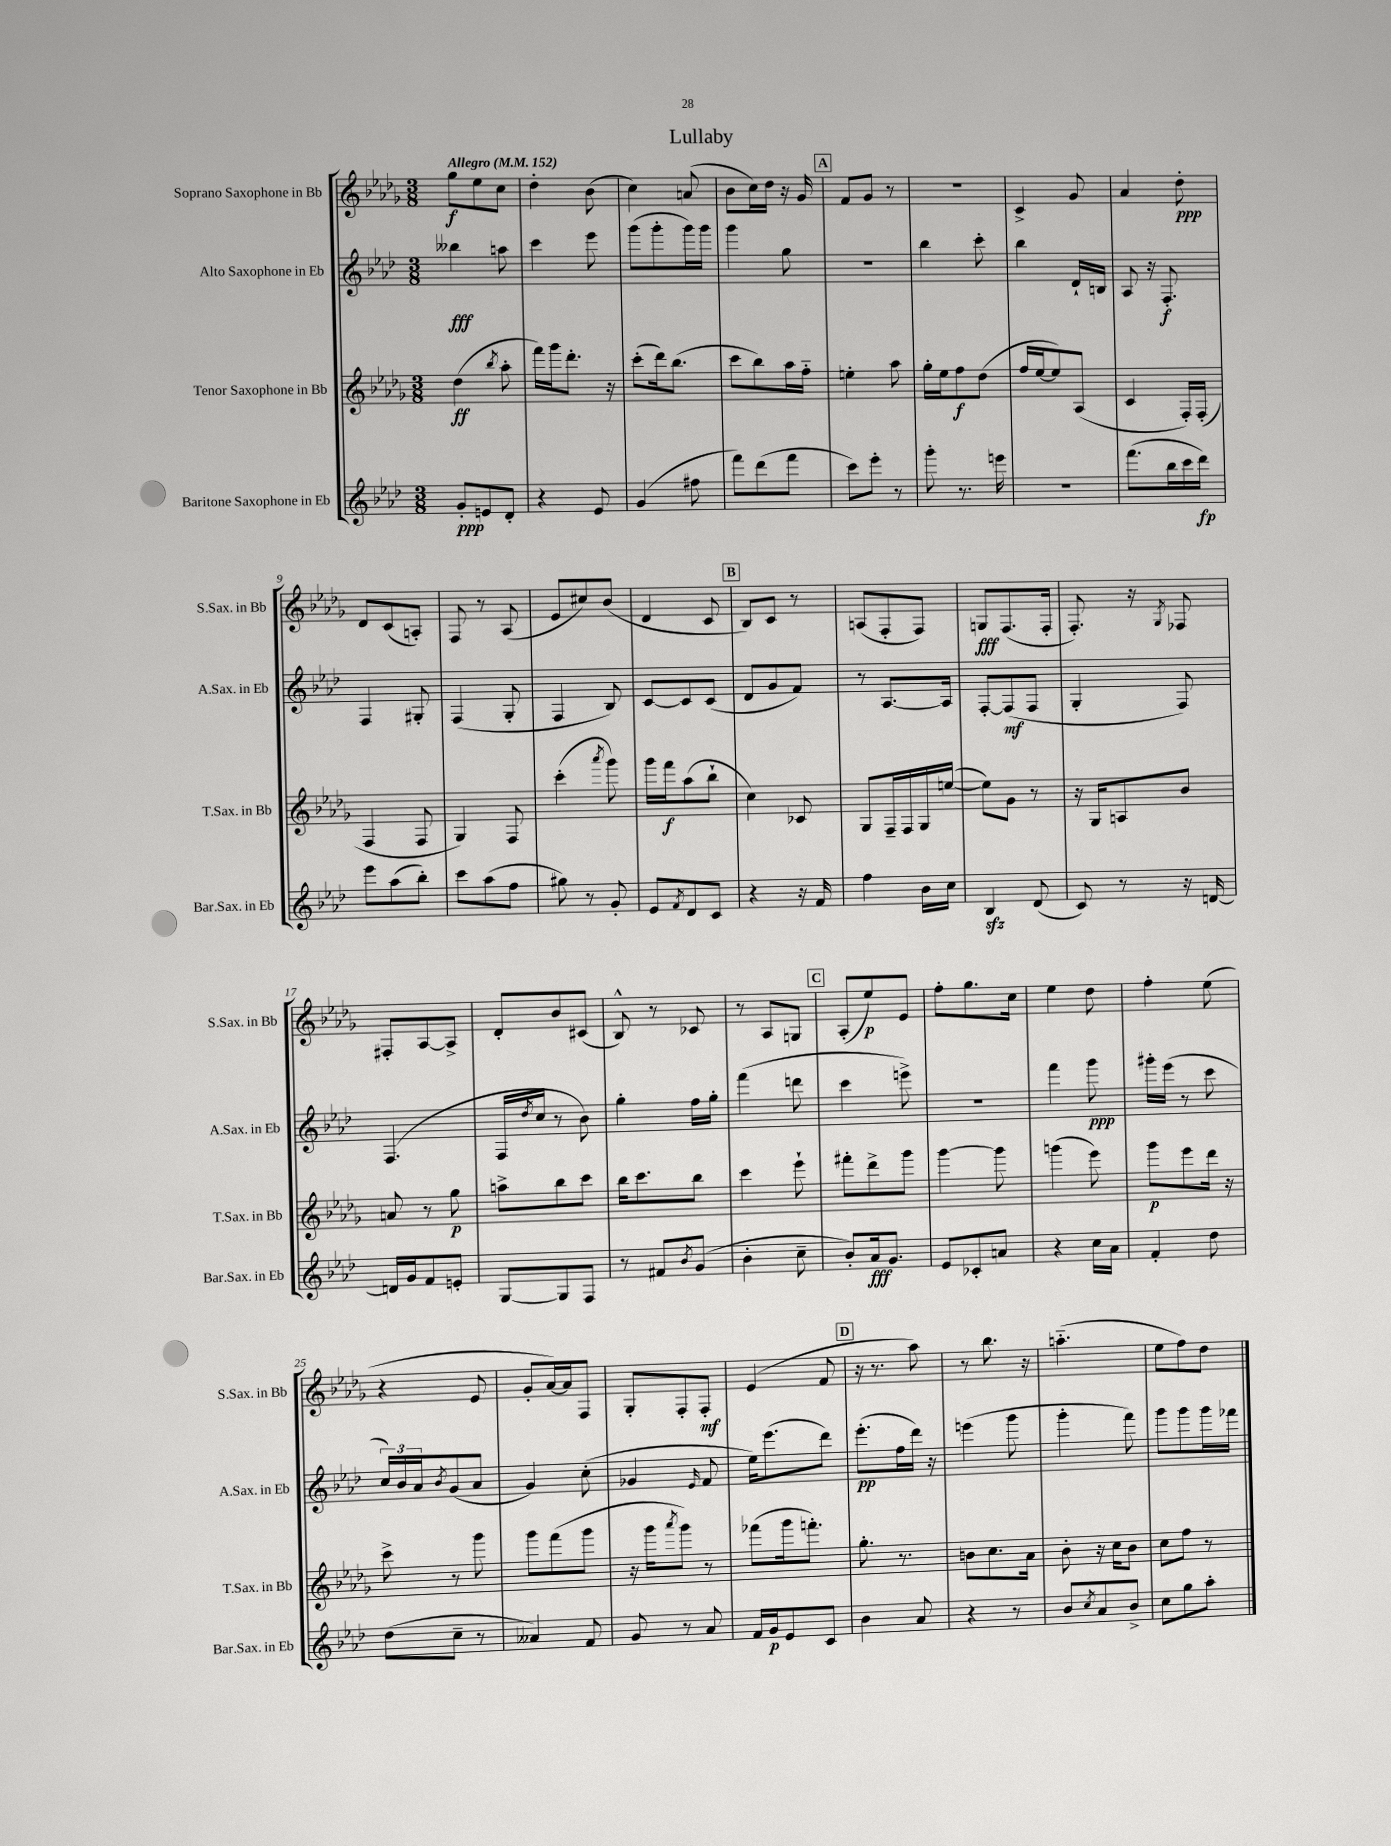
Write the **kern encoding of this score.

**kern	**kern	**kern	**kern
*staff4	*staff3	*staff2	*staff1
*clefG2	*clefG2	*clefG2	*clefG2
*k[b-e-a-d-]	*k[b-e-a-d-g-]	*k[b-e-a-d-]	*k[b-e-a-d-g-]
*M3/8	*M3/8	*M3/8	*M3/8
*MM152	*MM152	*MM152	*MM152
8g'/L	(4dd-\	4bb--\	8gg-\L
8e/	.	.	8ee-\
.	8qbb-/	.	.
8d-'/J	8aa-'\	8aa\	8cc\J
=	=	=	=
4r	16fff\LL)	4ccc\	4dd-'\
.	16ggg-\J	.	.
.	8.ddd-'\J	.	.
8e-/	.	8eee-\	(8b-\
.	16r	.	.
=	=	=	=
(4g/	(8ccc'\L	(8ggg\L	4cc\)
.	16ddd-\k)	8ggg'\	.
.	(8.bb-\J	.	.
8ff#\	.	16ggg\L)	(8a/
.	.	16ggg\JJ	.
=	=	=	=
8fff\L)	8ccc\L	4ggg\	8b-\L
(8ddd-\	8bb-\)	.	16cc\L)
.	.	.	16dd-\JJ
8fff\J	16aa-\L	8gg\	16r
.	16ff'~\JJ	.	16g-/
=	=	=	=
8ccc\L)	4ee'\	4.r	8f/L
8eee-'\J	.	.	8g-/J
8r	8aa-\	.	8r
=	=	=	=
8ggg'\	16gg-'\LL	4bb-\	4.r
.	16ee-\J	.	.
8.r	8ff\	.	.
.	(8dd-\J	8ccc'\	.
16eee\	.	.	.
=	=	=	=
4.r	16ff/LL	4bb-\	4c^/
.	[16ee-/J	.	.
.	8ee-/])	.	.
.	(8A-/J	16d-`/LL	8g-/
.	.	16B/JJ	.
=	=	=	=
(8.fff\L	4c/	8A-/	4a-/
.	.	16r	.
16bb-\L	.	8.F'/	.
16ccc\	16F'/LL)	.	8dd-'\
16ddd-\JJ)	(16F'/JJ	.	.
=	=	=	=
8eee-\L	4F/	4F/	8d-/L
(8aa-\	.	.	(8c/
8bb-'\J)	8F/	8G#'/	8A'/J)
=	=	=	=
8ccc\L	4G-/)	(4F/	8F/
(8aa-\	.	.	8r
8ff\J	8F/	8G'/	(8A-/
=	=	=	=
8gg#\)	(4ccc'\	4F/	8e-/L
8r	.	.	8cc#/)
.	8qaaa-/	.	.
8g'/	8ggg-\)	8B-/)	(8b-/J
=	=	=	=
8e-/L	16ggg-\LL	[8c/L	4d-/
.	16fff\J	.	.
8qf/	.	.	.
8d-/	(8aa-\	8c/]	.
8c/J	8bb-`\J	(8c/J	8c/
=	=	=	=
4r	4cc\)	8d-/L	8B-/L)
.	.	8g/	8c/J
16r	8c-/	8f/J)	8r
16f/	.	.	.
=	=	=	=
4ff\	8G-/L	8r	(8A/L
.	16F~/L	[8.A-/L	8F'/
.	16F/	.	.
16b-\LL	16G-/	.	8F/J)
16cc\JJ	([16ee/JJ	16A-/]Jk	.
=	=	=	=
4B-/	8ee\]L)	[8F'/L	8G/L
.	8g-\J	(8F/]	(8.F/
(8d-/	8r	8F/J	.
.	.	.	16F'/Jk
=	=	=	=
8c/)	16r	4G'/	8.F'/)
.	16G-/LK	.	.
8r	8A/	.	.
.	.	.	16r
.	.	.	8qG-/
16r	8b-/J	8F/)	8F-/
[16d/	.	.	.
=	=	=	=
16d/]LL	8a/	(4.F/	8F#'/L
16g/J	.	.	.
8f/	8r	.	[8A-/
8e'/J	8gg-\	.	8A-^/]J
=	=	=	=
[8G/L	8aa^\L	16F/LL	8d-'/L
.	.	8qdd-/	.
.	.	16cc/JJ	.
8G/]	8bb-\	8r	8b-/
8F/J	8ccc\J	8b-\)	(8c#/J
=	=	=	=
8r	16bb-\LK	4gg'\	8B-^^/)
.	8.ccc\	.	.
8f#/L	.	.	8r
8qb-/	.	.	.
(8g/J	8bb-\J	16ff\LL	8c-/
.	.	16gg'\JJ	.
=	=	=	=
4b-'\	4ccc\	(4fff\	8r
.	.	.	8A-/L
8cc~\	8eee-`\	8ddd\	8G/J
=	=	=	=
8b-'/L)	8fff#'\L	4ccc\	(8A-'/L
16a-/k	8ddd-^\	.	8ee-/)
8.g/J	.	.	.
.	8ggg-\J	8eee^\)	8e-/J
=	=	=	=
8e-/L	[4ggg-\	4.r	8ff'\L
8c-'/	.	.	8.gg-\
8a/J	8ggg-\]	.	.
.	.	.	16cc\Jk
=	=	=	=
4r	(4ggg\	4fff\	4ee-\
16cc\LL	8eee-\)	8ggg\	8dd-\
16a-\JJ	.	.	.
=	=	=	=
4f'/	8ggg-\L	16ggg#'\LL	4ff'\
.	.	(16eee-\JJ	.
.	8eee-\	8r	.
8dd-\	16ddd-\Jk	8ccc\	(8ee-\
.	16r	.	.
=	=	=	=
(8dd-\L	8ccc^\	24cc/LL)	4r
.	.	24b-/	.
.	.	24a-/J	.
.	.	8qb-/	.
8cc~\J	8r	(8g/	.
8r	8ggg-\	8a-/J	8e-/
=	=	=	=
4a--/)	8ggg-\L	4g/)	8g-'/L
.	(8fff\	.	[16a-/L)
.	.	.	16a-/]J
8f/	8ggg-\J	(8cc'\	8F/J
=	=	=	=
8g/	16r	4g-/	8G-'/L
.	16ggg-\LK	.	.
.	8qaaa-/	.	.
8r	8ggg-\J)	.	8F'/
.	.	16qqe-/	.
8a-/	8r	8f/	8F'/J
=	=	=	=
16f/LL	(8fff-\L	16ee-\LK)	(4e-/
16g/J	.	(8.eee-\	.
8e-/	16ggg-\k	.	.
.	8.fff'\J)	.	.
8c/J	.	8ddd-\J)	8f/
=	=	=	=
4b-\	8.gg-'\	(8.eee-'\L	16r
.	.	.	8.r
.	8.r	16ff\L	.
8a-/	.	16ddd-\JJ)	8aa-\)
.	.	16r	.
=	=	=	=
4r	8b\L	(4eee\	8r
.	8.cc\	.	8.bb-\
8r	.	8ggg\	.
.	16a-\Jk	.	16r
=	=	=	=
8b-/L	8b-'\	4ggg'\	(4.aa'~\
8qcc/	.	.	.
8a-/	16r	.	.
.	16cc\LK	.	.
8b-^/J	8b-\J	8fff\)	.
=	=	=	=
8cc\L	8cc\L	8ggg\L	8ee-\L
8gg\	8ff\J	8ggg\	8ff\)
8aa-'\J	8r	16ggg\L	8dd-\J
.	.	16fff-\JJ	.
==	==	==	==
*-	*-	*-	*-
